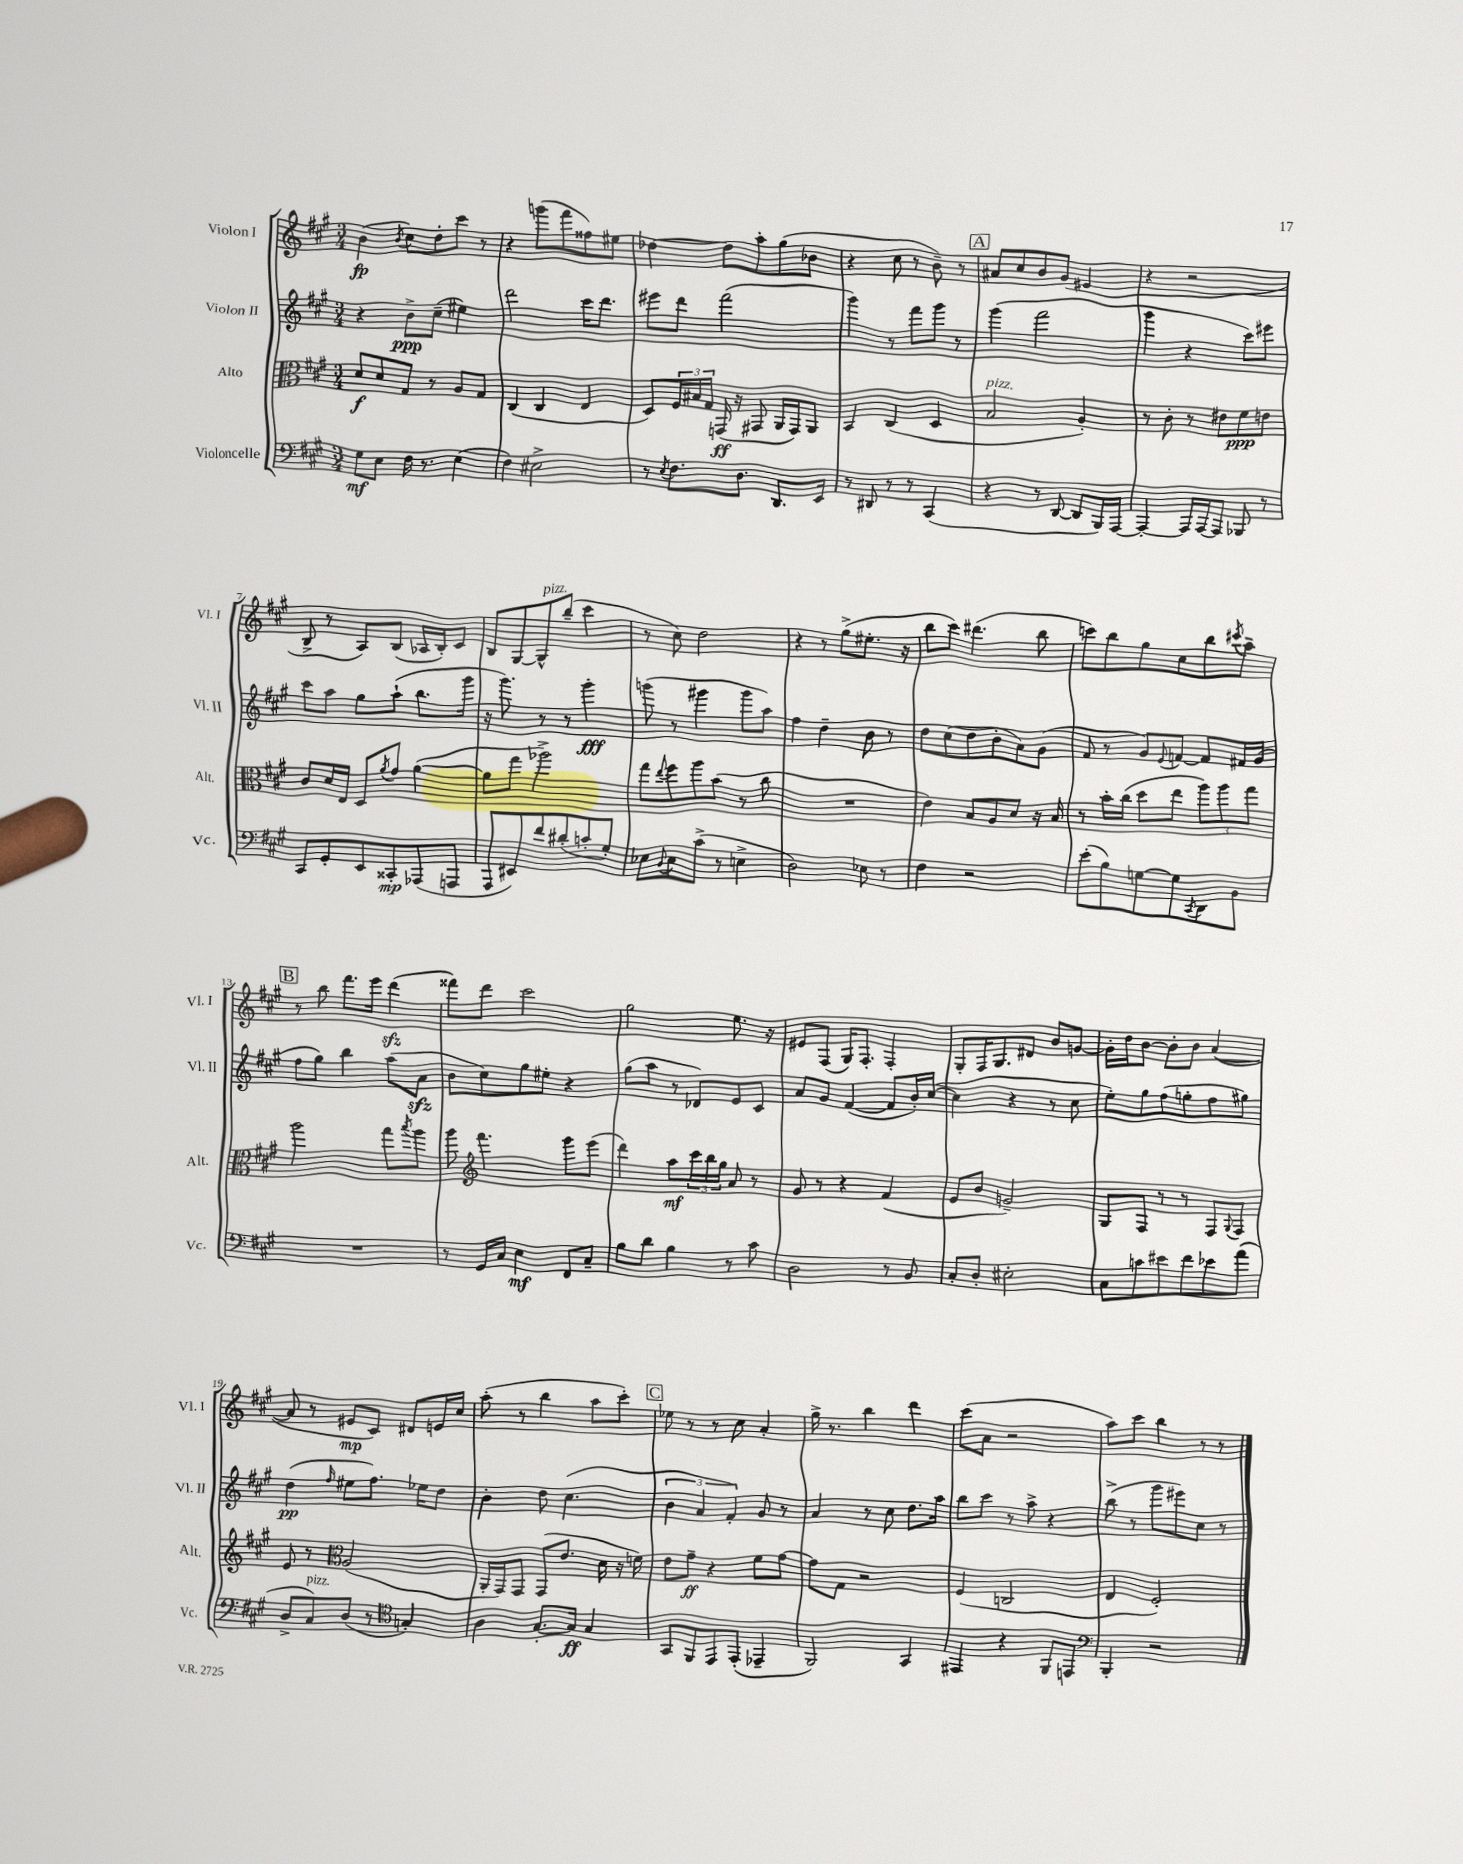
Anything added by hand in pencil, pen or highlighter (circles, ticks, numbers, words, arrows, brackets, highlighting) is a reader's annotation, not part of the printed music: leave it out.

**kern	**dynam	**kern	**dynam	**kern	**dynam	**kern	**dynam
*part4	*part4	*part3	*part3	*part2	*part2	*part1	*part1
*staff4	*staff4	*staff3	*staff3	*staff2	*staff2	*staff1	*staff1
*I"Violoncelle	*	*I"Alto	*	*I"Violon II	*	*I"Violon I	*
*I'Vc.	*	*I'Alt.	*	*I'Vl. II	*	*I'Vl. I	*
*clefF4	*	*clefC3	*	*clefG2	*	*clefG2	*
*k[f#c#g#]	*	*k[f#c#g#]	*	*k[f#c#g#]	*	*k[f#c#g#]	*
*M3/4	*	*M3/4	*	*M3/4	*	*M3/4	*
=1	=1	=1	=1	=1	=1	=1	=1
8G#\L	mf	8d/L	f	4r	.	(4b\	fp
8E\J	.	8d/	.	.	.	.	.
.	.	.	.	.	.	8qb/	.
16F#\	.	8G#/J	.	8b^\L	ppp	8cc#\L)	.
8.r	.	.	.	.	.	.	.
.	.	8r	.	(8cc#~\J	.	8dd'\	.
(4E\	.	8A/L	.	4ee#X\)	.	8ccc#\J	.
.	.	8G#/J	.	.	.	8r	.
=2	=2	=2	=2	=2	=2	=2	=2
4F#\)	.	(4C#/	.	2ddd\	.	4r	.
2E#X^\	.	4C#/	.	.	.	(8gggn\L	.
.	.	.	.	.	.	8fff#\	.
.	.	4E/	.	16ccc#\KL	.	8ff##X\)	.
.	.	.	.	8.ddd\J	.	.	.
.	.	.	.	.	.	8ee#X\J	.
=3	=3	=3	=3	=3	=3	=3	=3
8r	.	8D/L)	.	8eee#X\L	.	[4dd-X\	.
8qE/	.	.	.	.	.	.	.
8.F#\L	.	24F#/L	.	8ddd\J	.	.	.
.	.	24B#X/	.	.	.	.	.
.	.	24G#/JJ	.	.	.	.	.
.	.	(16GGn/	ff	(2fff#\	.	8dd-\L]	.
8.D\J	.	16r	.	.	.	.	.
.	.	8GG#X/	.	.	.	8aa'\	.
8.DD/L	.	16AA/LL	.	.	.	(8gg#\	.
.	.	16GG#/J)	.	.	.	.	.
.	.	8AA/J	.	.	.	8b-X\J	.
16EE/Jk	.	.	.	.	.	.	.
=4	=4	=4	=4	=4	=4	=4	=4
8r	.	4BB/	.	4ggg#\)	.	4r	.
8DD#X/	.	.	.	.	.	.	.
8r	.	(4C#/	.	8r	.	8cc#\	.
8r	.	.	.	8fff#\L	.	8r	.
(4CC#/	.	4D/	.	8ggg#\J	.	8b~\)	.
.	.	.	.	8r	.	8r	.
!!LO:REH:place=s1:t=A
=5	=5	=5	=5	=5	=5	=5	=5
!	!	!LO:TX:a:i:t=pizz.	!	!	!	!	!
4r	.	2B/	.	(4ggg#\	.	8a#X/L	.
.	.	.	.	.	.	8cc#/	.
8r	.	.	.	2fff#\	.	8b/	.
[8DD/	.	.	.	.	.	(8g#/J	.
8DD/L]	.	4A'/)	.	.	.	4e#X/	.
16BBB/L)	.	.	.	.	.	.	.
[16AAA/JJ	.	.	.	.	.	.	.
=6	=6	=6	=6	=6	=6	=6	=6
4AAA'/_	.	8r	.	4ggg#\	.	4r	.
.	.	8c#'\	.	.	.	.	.
16AAA/LL]	.	8r	.	4r	.	2r	.
[16AAA/J	.	.	.	.	.	.	.
8AAA/J]	.	8e#X\L	.	.	.	.	.
8BBB-X/	.	8f#\	ppp	8ccc#\L)	.	.	.
8r	.	8en\J	.	8eee#X\J	.	.	.
!!LO:LB:g=z
=7	=7	=7	=7	=7	=7	=7	=7
8CC#/L	.	8c#/L	.	8ccc#\L	.	8B^/	.
8GG#'/	.	16d/L	.	8aa\J	.	8r	.
.	.	16E/JJ	.	.	.	.	.
8EE/	.	8D/L	.	8gg#\L	.	8A/L)	.
.	.	8qa/	.	.	.	.	.
8CC##X'/	mp	8g#/J	.	(8aa`\J	.	(8B/J	.
(8AAA-X/	.	([4a\	.	8.bb\L	.	16A-X/LL	.
.	.	.	.	.	.	16B'/J)	.
8AAAn/J	.	.	.	.	.	8c#/J	.
.	.	.	.	16ggg#\Jk	.	.	.
=8	=8	=8	=8	=8	=8	=8	=8
8AAA/L	.	8a\L]	.	16r	.	8B/L	.
.	.	.	.	8.ggg#\)	.	.	.
8EE#X/)	.	8gg#\J	.	.	.	[8G#/	.
!	!	!	!	!	!	!LO:TX:a:i:t=pizz.	!
8f#/	.	2aa-X^\)	.	8r	.	8G#^^/]	.
(8d#X'/	.	.	.	8r	.	(8bb~/J	.
8cn'/	.	.	.	4ggg#'\	fff	4ccc#\	.
8G#'/J)	.	.	.	.	.	.	.
=9	=9	=9	=9	=9	=9	=9	=9
8E-X\L	.	8gg#\L	.	(8gggn\	.	8r	.
8qqBB/	.	8qqee/	.	.	.	.	.
8C#\	.	8ff#\	.	8r	.	8cc#\)	.
(8c#^\J	.	8aa\	.	4ggg#X\	.	2dd\	.
8r	.	(8b\J	.	.	.	.	.
4En^\	.	8r	.	8ggg#\L	.	.	.
.	.	8cc#\	.	8aa\J)	.	.	.
=10	=10	=10	=10	=10	=10	=10	=10
2D\)	.	2.r	.	4ff#\	.	4r	.
.	.	.	.	4dd~\	.	8r	.
.	.	.	.	.	.	(8gg#^\L	.
8E-X\	.	.	.	8b\	.	8.ee#X'\J	.
8r	.	.	.	8r	.	.	.
.	.	.	.	.	.	16r	.
=11	=11	=11	=11	=11	=11	=11	=11
4F#\	.	4e\)	.	8dd\L	.	8bb\L	.
.	.	.	.	(8cc#\	.	8ccc#\J)	.
2r	.	8B/L	.	8dd\	.	(4.ddd#X\	.
.	.	8A/	.	8b'\	.	.	.
.	.	8d/J	.	8a\)	.	.	.
.	.	16r	.	(8g#\J	.	8bb\	.
.	.	16B/	.	.	.	.	.
=12	=12	=12	=12	=12	=12	=12	=12
(8e'\L	.	8r	.	8f#/	.	8cccn\L)	.
8B\)	.	16b'\LL	.	8r	.	8bb\	.
.	.	(16cc#\JJ	.	.	.	.	.
[8Gn\	.	8dd\L	.	8g#/L)	.	8gg#\	.
.	.	.	.	8qqe/	.	.	.
8G\]	.	8ee\J	.	[8fn/J	.	8cc#\	.
8qCC#/	.	.	.	.	.	.	.
8DD\	.	12aa\L)	.	8f/L]	.	8bb\	.
.	.	12aa\	.	.	.	.	.
.	.	.	.	.	.	8qccc#X/	.
8BB\J	.	.	.	16f#X/L	.	8aa~\J	.
.	.	12gg#\J	.	.	.	.	.
.	.	.	.	(16g#/JJ	.	.	.
!!LO:LB:g=z
!!LO:REH:place=s1:t=B
=13	=13	=13	=13	=13	=13	=13	=13
2.r	.	2aa\	.	8ff#\L	.	8r	.
.	.	.	.	8gg#\J)	.	8bb\	.
.	.	.	.	4bb\	.	8.fff#\L	.
.	.	.	.	.	.	16eee\Jk	.
.	.	8gg#\L	.	(8aa\L	.	(4dddzz\	.
.	.	8qbb/	.	.	.	.	.
.	.	8aa\J	.	8azz\J	.	.	.
=14	=14	=14	=14	=14	=14	=14	=14
8r	.	8aa\	.	8b\L	.	8fff##X\L)	.
*	*	*clefG2	*	*	*	*	*
16GG#/LL	.	4.fff#\	.	8cc#\)	.	8ddd\J	.
16C#/JJ	.	.	.	.	.	.	.
4E\	mf	.	.	8gg#\	.	2ccc#\	.
.	.	.	.	8ee#X'\J	.	.	.
8FF#/L	.	8ggg#\L	.	4r	.	.	.
8C#~/J	.	(8eee\J	.	.	.	.	.
=15	=15	=15	=15	=15	=15	=15	=15
8B\L	.	4ddd\)	.	(8gg#\L	.	2gg#\	.
8d\J	.	.	.	8aa\J	.	.	.
4B\	.	8aa\L	mf	8r	.	.	.
.	.	24ccc#\L	.	8d-X/L)	.	.	.
.	.	24bb\	.	.	.	.	.
.	.	24gg#\JJ	.	.	.	.	.
8r	.	8a/	.	8e/	.	8.ee\	.
8c#\	.	8r	.	8c#/J	.	.	.
.	.	.	.	.	.	16r	.
=16	=16	=16	=16	=16	=16	=16	=16
2D\	.	8g#/	.	8a/L	.	8e#X/L	.
.	.	8r	.	8g#/J	.	(8F#/J	.
.	.	4r	.	([4f#/	.	16G#/KL)	.
.	.	.	.	.	.	8.F#'/J	.
8r	.	(4f#/	.	8f#/L]	.	4F#'/	.
8BB/	.	.	.	16b'/L)	.	.	.
.	.	.	.	([16cc#/JJ	.	.	.
=17	=17	=17	=17	=17	=17	=17	=17
8C#'/L	.	8e/L	.	4cc#\]	.	8G#'/L	.
8D'/J	.	8b/J	.	.	.	16F#/K	.
.	.	.	.	.	.	8.G#/	.
2E#X'\	.	2gn~/)	.	4r	.	.	.
.	.	.	.	.	.	8d#X/J	.
.	.	.	.	8r	.	8b/L	.
.	.	.	.	8cc#\	.	[8gn/J	.
=18	=18	=18	=18	=18	=18	=18	=18
8C#\L	.	8G#/L	.	8ee'\L)	.	16g'\LL]	.
.	.	.	.	.	.	16dd\J	.
8cn\	.	8F#/J	.	8gg#\	.	[8b\J	.
8e#X\	.	8r	.	(8ff#\	.	8b'\L]	.
8f#\	.	8r	.	8ggn'\	.	8b\J	.
8e-X\	.	8F#/L	.	8ff#\	.	([4a/	.
.	.	8qqG#/	.	.	.	.	.
(8a\J	.	8F#/J	.	8gg#X\J)	.	.	.
!!LO:LB:g=z
=19	=19	=19	=19	=19	=19	=19	=19
8D^/L	.	8e/	.	(4dd\	pp	8a/]	.
!LO:TX:a:i:t=pizz.	!	!	!	!	!	!	!
8C#/)	.	8r	.	.	.	8r	.
*	*	*clefC3	*	*	*	*	*
.	.	.	.	16qqff#/	.	.	.
(8D/J	.	(2A/	.	8ee#X\L	.	8e#X/L	mp
8r	.	.	.	8.ff#\J)	.	8c#/J)	.
*clefC4	*	*	*	*	*	*	*
4Gn'/)	.	.	.	.	.	8d#X/L	.
.	.	.	.	16ee-X\KL	.	.	.
.	.	.	.	8dd\J	.	16en/L	.
.	.	.	.	.	.	16cc#/JJ	.
=20	=20	=20	=20	=20	=20	=20	=20
4A\	.	16AA'/LL	.	4b'\	.	(8aa'\	.
.	.	16GG#/J)	.	.	.	.	.
.	.	8GG#/J	.	.	.	8r	.
[8.G#'/L	.	(8GG#/L	.	8dd\	.	4bb\	.
.	.	8.e/J	.	(4.cc#\	.	.	.
16G#/Jk]	ff	.	.	.	.	.	.
4G#/	.	.	.	.	.	8aa\L	.
.	.	16d\	.	.	.	.	.
.	.	16r	.	.	.	8ccc#'\J)	.
.	.	16fn\)	.	.	.	.	.
!!LO:REH:place=s1:t=C
=21	=21	=21	=21	=21	=21	=21	=21
8GG#/L	.	8e\L	.	6b\	.	8ee-X\	.
8FF#/	.	8g#~\J	ff	.	.	8r	.
.	.	.	.	6a/	.	.	.
8EE/	.	4r	.	.	.	8r	.
.	.	.	.	6f#'/)	.	.	.
(8EE'/J	.	.	.	.	.	8cc#\	.
4EE-X~/	.	8f#\L	.	8g#/	.	4a'/	.
.	.	[8g#\J	.	8r	.	.	.
=22	=22	=22	=22	=22	=22	=22	=22
2FF#/)	.	8g#\L]	.	4a/	.	16gg#^\	.
.	.	.	.	.	.	8.r	.
.	.	8G#\J	.	.	.	.	.
.	.	2r	.	8r	.	4bb\	.
.	.	.	.	8cc#\	.	.	.
4GG#/	.	.	.	8.dd\L	.	4ddd\	.
.	.	.	.	16aa\Jk	.	.	.
=23	=23	=23	=23	=23	=23	=23	=23
4EE#X/	.	(4F#/	.	8bb\L	.	(8ccc#\L	.
.	.	.	.	8ccc#\J	.	8a\J	.
4r	.	2Cn/	.	8r	.	2r	.
.	.	.	.	8aa^\	.	.	.
8FF#/L	.	.	.	4r	.	.	.
8EEn/J	.	.	.	.	.	.	.
=24	=24	=24	=24	=24	=24	=24	=24
*clefF4	*	*	*	*	*	*	*
4BBB'/	.	4E/	.	(8bb^\	.	8aa\L)	.
.	.	.	.	8r	.	8ccc#\J	.
2r	.	2F#'/)	.	8ggg#\L	.	4bb\	.
.	.	.	.	8eee#X\)	.	.	.
.	.	.	.	8cc#\J	.	8r	.
.	.	.	.	8r	.	8r	.
==	==	==	==	==	==	==	==
*-	*-	*-	*-	*-	*-	*-	*-
